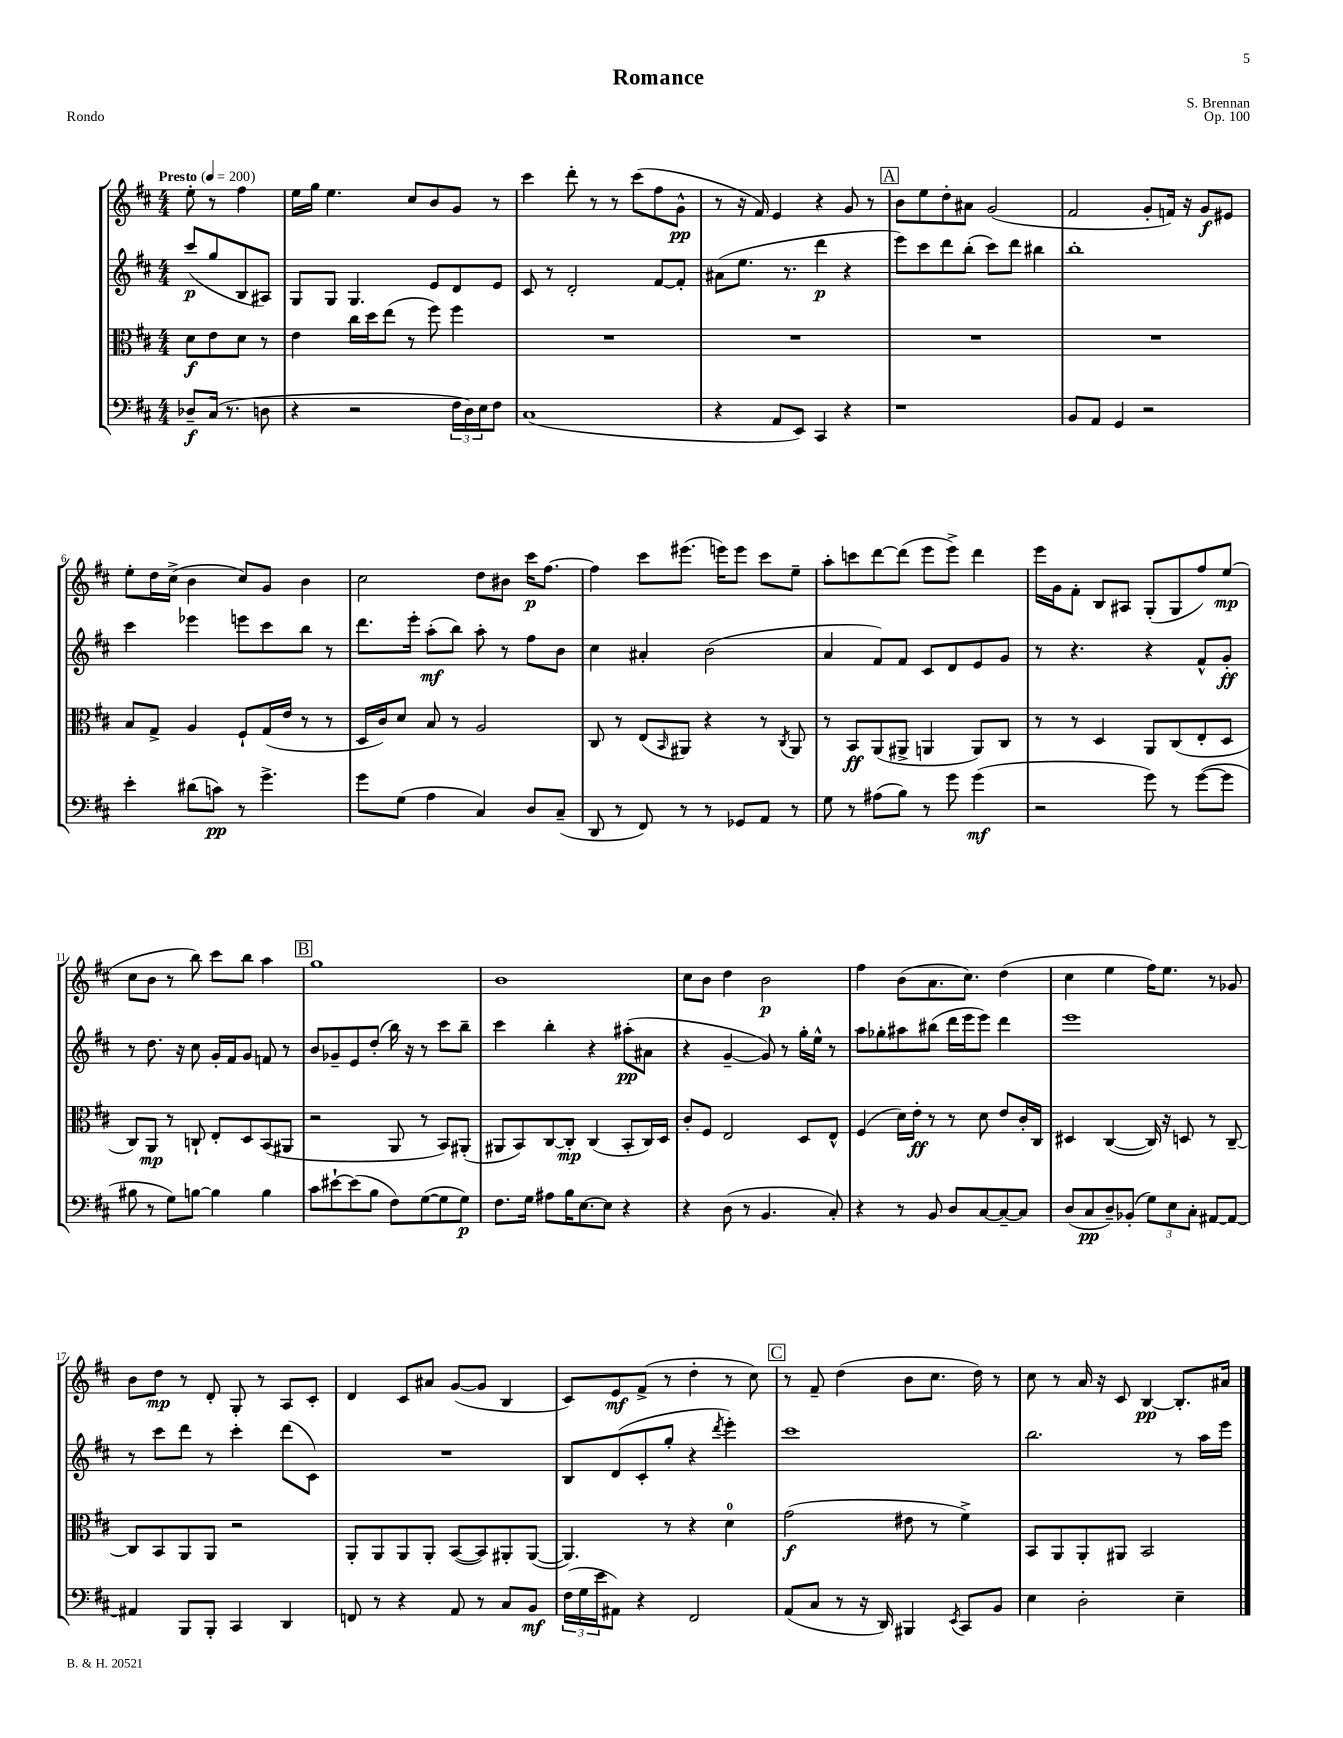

**kern	**kern	**kern	**kern
*staff4	*staff3	*staff2	*staff1
*clefF4	*clefC3	*clefG2	*clefG2
*k[f#c#]	*k[f#c#]	*k[f#c#]	*k[f#c#]
*M4/4	*M4/4	*M4/4	*M4/4
*MM200	*MM200	*MM200	*MM200
8D-~	8d	(8ccc#	8ee'
(16C#	8e	8gg	8r
8.r	.	.	.
.	8d	8B	4ff#
8D	8r	8A#)	.
=	=	=	=
4r	4e	8G	16ee
.	.	.	16gg
.	.	8G	4.ee
2r	16cc#	4.G	.
.	16dd	.	.
.	(8ee	.	.
.	8r	.	8cc#
.	8ff#)	8e	8b
24F#	4ff#	8d	8g
24D)	.	.	.
24E	.	.	.
8F#	.	8e	8r
=	=	=	=
(1C#	1r	8c#	4ccc#
.	.	8r	.
.	.	2d'	8ddd'
.	.	.	8r
.	.	.	8r
.	.	.	(8ccc#
.	.	[8f#	8ff#
.	.	8f#']	8g^^
=	=	=	=
4r	1r	(8a#	8r
.	.	8.ee	16r
.	.	.	16f#)
8AA	.	.	4e
.	.	8.r	.
8EE)	.	.	.
4CC#	.	4ddd	4r
4r	.	4r	8g
.	.	.	8r
=	=	=	=
1r	1r	8eee)	8b
.	.	8ccc#	8ee
.	.	8ddd	8dd'
.	.	(8bb'	8a#
.	.	8ccc#)	(2g
.	.	8ddd	.
.	.	4bb#	.
=	=	=	=
8BB	1r	1bb'	2f#
8AA	.	.	.
4GG	.	.	.
2r	.	.	8g'
.	.	.	16f)
.	.	.	16r
.	.	.	8g
.	.	.	8e#
=	=	=	=
4e'	8B	4ccc#	8ee'
.	8G^	.	16dd
.	.	.	(16cc#^
(8d#	4A	4eee-	4b
8c)	.	.	.
8r	8F#`	8eee	8cc#)
4.g^	(16G	8ccc#	8g
.	16e	.	.
.	8r	8bb	4b
.	8r	8r	.
=	=	=	=
8g	16D	8.ddd	2cc#
.	16c#)	.	.
(8G	8d	.	.
.	.	16eee'	.
4A	8B	(8aa'	.
.	8r	8bb)	.
4C#)	2A	8aa'	8dd
.	.	8r	8b#
8D	.	8ff#	16ccc#
.	.	.	[8.ff#
(8C#~	.	8b	.
=	=	=	=
8DD	8C#	4cc#	4ff#]
8r	8r	.	.
8FF#)	(8E	4a#'	8ccc#
.	16qqBB	.	.
8r	8AA#)	.	(8.eee#
8r	4r	(2b	.
.	.	.	16eee)
8GG-	.	.	8eee
8AA	8r	.	8ccc#
.	8qC#	.	.
8r	8AA#	.	8ee~
=	=	=	=
8G	8r	4a	8aa'
8r	8BB	.	8ccc
(8A#	(8AA	8f#)	[8ddd
8B)	8AA#^	8f#	(8ddd]
8r	4AA	8c#	8eee
8g	.	8d	8eee^)
(4g	8AA)	8e	4ddd
.	8C#	8g	.
=	=	=	=
2r	8r	8r	16eee
.	.	.	16g
.	8r	4.r	8f#'
.	4D	.	8B
.	.	.	8A#
8g)	8AA	4r	(8G'
8r	(8C#	.	8G
([8g	8E'	8f#^^	8ff#)
8g]	8D	8g'	(8ee
=	=	=	=
8B#	8C#)	8r	8cc#
8r	8AA	8.dd	8b
8G)	8r	.	8r
.	.	16r	.
[8B	8C`	8cc#	8bb)
4B]	8E'	16g'	8ccc#
.	.	16f#	.
.	8D	8g	8bb
4B	(8BB	8f	4aa
.	8AA#	8r	.
=	=	=	=
8c#	2r	8b	1gg
[8e#`	.	8g-~	.
(8e#]	.	8e	.
8B	.	(8dd'	.
8F#)	8AA	16bb)	.
.	.	16r	.
([8G	8r	8r	.
8G]	8BB)	8ccc#	.
8G)	(8AA#'	8bb~	.
=	=	=	=
8.F#	8AA#	4ccc#	1b
.	8BB)	.	.
16G	.	.	.
8A#	[8C#	4bb'	.
16B	8C#']	.	.
[8.E	.	.	.
.	(4C#	4r	.
8E]	.	.	.
4r	8BB'	(8aa#'	.
.	16C#)	8a#	.
.	16D	.	.
=	=	=	=
4r	8c#'	4r	8cc#
.	8F#	.	8b
(8D	2E	[4g~	4dd
8r	.	.	.
4.BB	.	8g])	2b
.	.	8r	.
.	8D	16gg'	.
.	.	16ee^^	.
8C#')	8E^^	8r	.
=	=	=	=
4r	(4F#	8aa	4ff#
.	.	8gg-'	.
8r	16d)	8aa#	(8b
.	16e'	.	.
8BB	8r	(8bb#	8.a
8D	8r	16ddd	.
.	.	16eee	8.cc#)
[8C#	8d	8eee)	.
8C#~_	8e	4ddd	(4dd
8C#]	16c#'	.	.
.	16C#	.	.
=	=	=	=
(8D	4D#	1eee	4cc#
8C#	.	.	.
8D~)	([4C#	.	4ee
(8BB-'	.	.	.
12G)	16C#])	.	16ff#)
.	16r	.	8.ee
12E	.	.	.
.	8D	.	.
12C#'	.	.	.
[8AA#	8r	.	8r
8AA#_	[8C#~	.	8g-
=	=	=	=
4AA#]	8C#]	8r	8b
.	8BB	8ccc#	8dd
8BBB	8AA	8ddd	8r
8BBB'	8AA	8r	8d'
4CC#	2r	4ccc#'	8G'
.	.	.	8r
4DD	.	(8ddd	8A
.	.	8c#)	8c#'
=	=	=	=
8FF	8AA'	1r	4d
8r	8AA	.	.
4r	8AA	.	8c#
.	8AA'	.	8a#
8AA	([8BB	.	([8g
8r	8BB])	.	8g]
8C#	8AA#'	.	4B
8BB	([8AA#	.	.
=	=	=	=
(24F#	4.AA#])	8B	8c#)
24G	.	.	.
24e	.	.	.
8AA#)	.	(8d	8e
4r	.	8c#'	(8f#^
.	8r	8gg'	8r
2FF#	4r	4r	4dd'
.	.	8qddd	.
.	4d	4eee')	8r
.	.	.	8cc#)
=	=	=	=
(8AA	(2g	1ccc#	8r
8C#	.	.	8f#~
8r	.	.	(4dd
16r	.	.	.
16DD)	.	.	.
4BBB#	8e#	.	8b
.	8r	.	8.cc#
8qEE	.	.	.
8CC#	4f#^)	.	.
.	.	.	16dd)
8BB	.	.	8r
=	=	=	=
4E	8BB	2.bb	8cc#
.	8AA	.	8r
2D'	8AA'	.	16a
.	.	.	16r
.	8AA#	.	8c#
.	2BB	.	[4B
4E~	.	8r	8.B']
.	.	16aa	.
.	.	16eee	16a#
==	==	==	==
*-	*-	*-	*-
